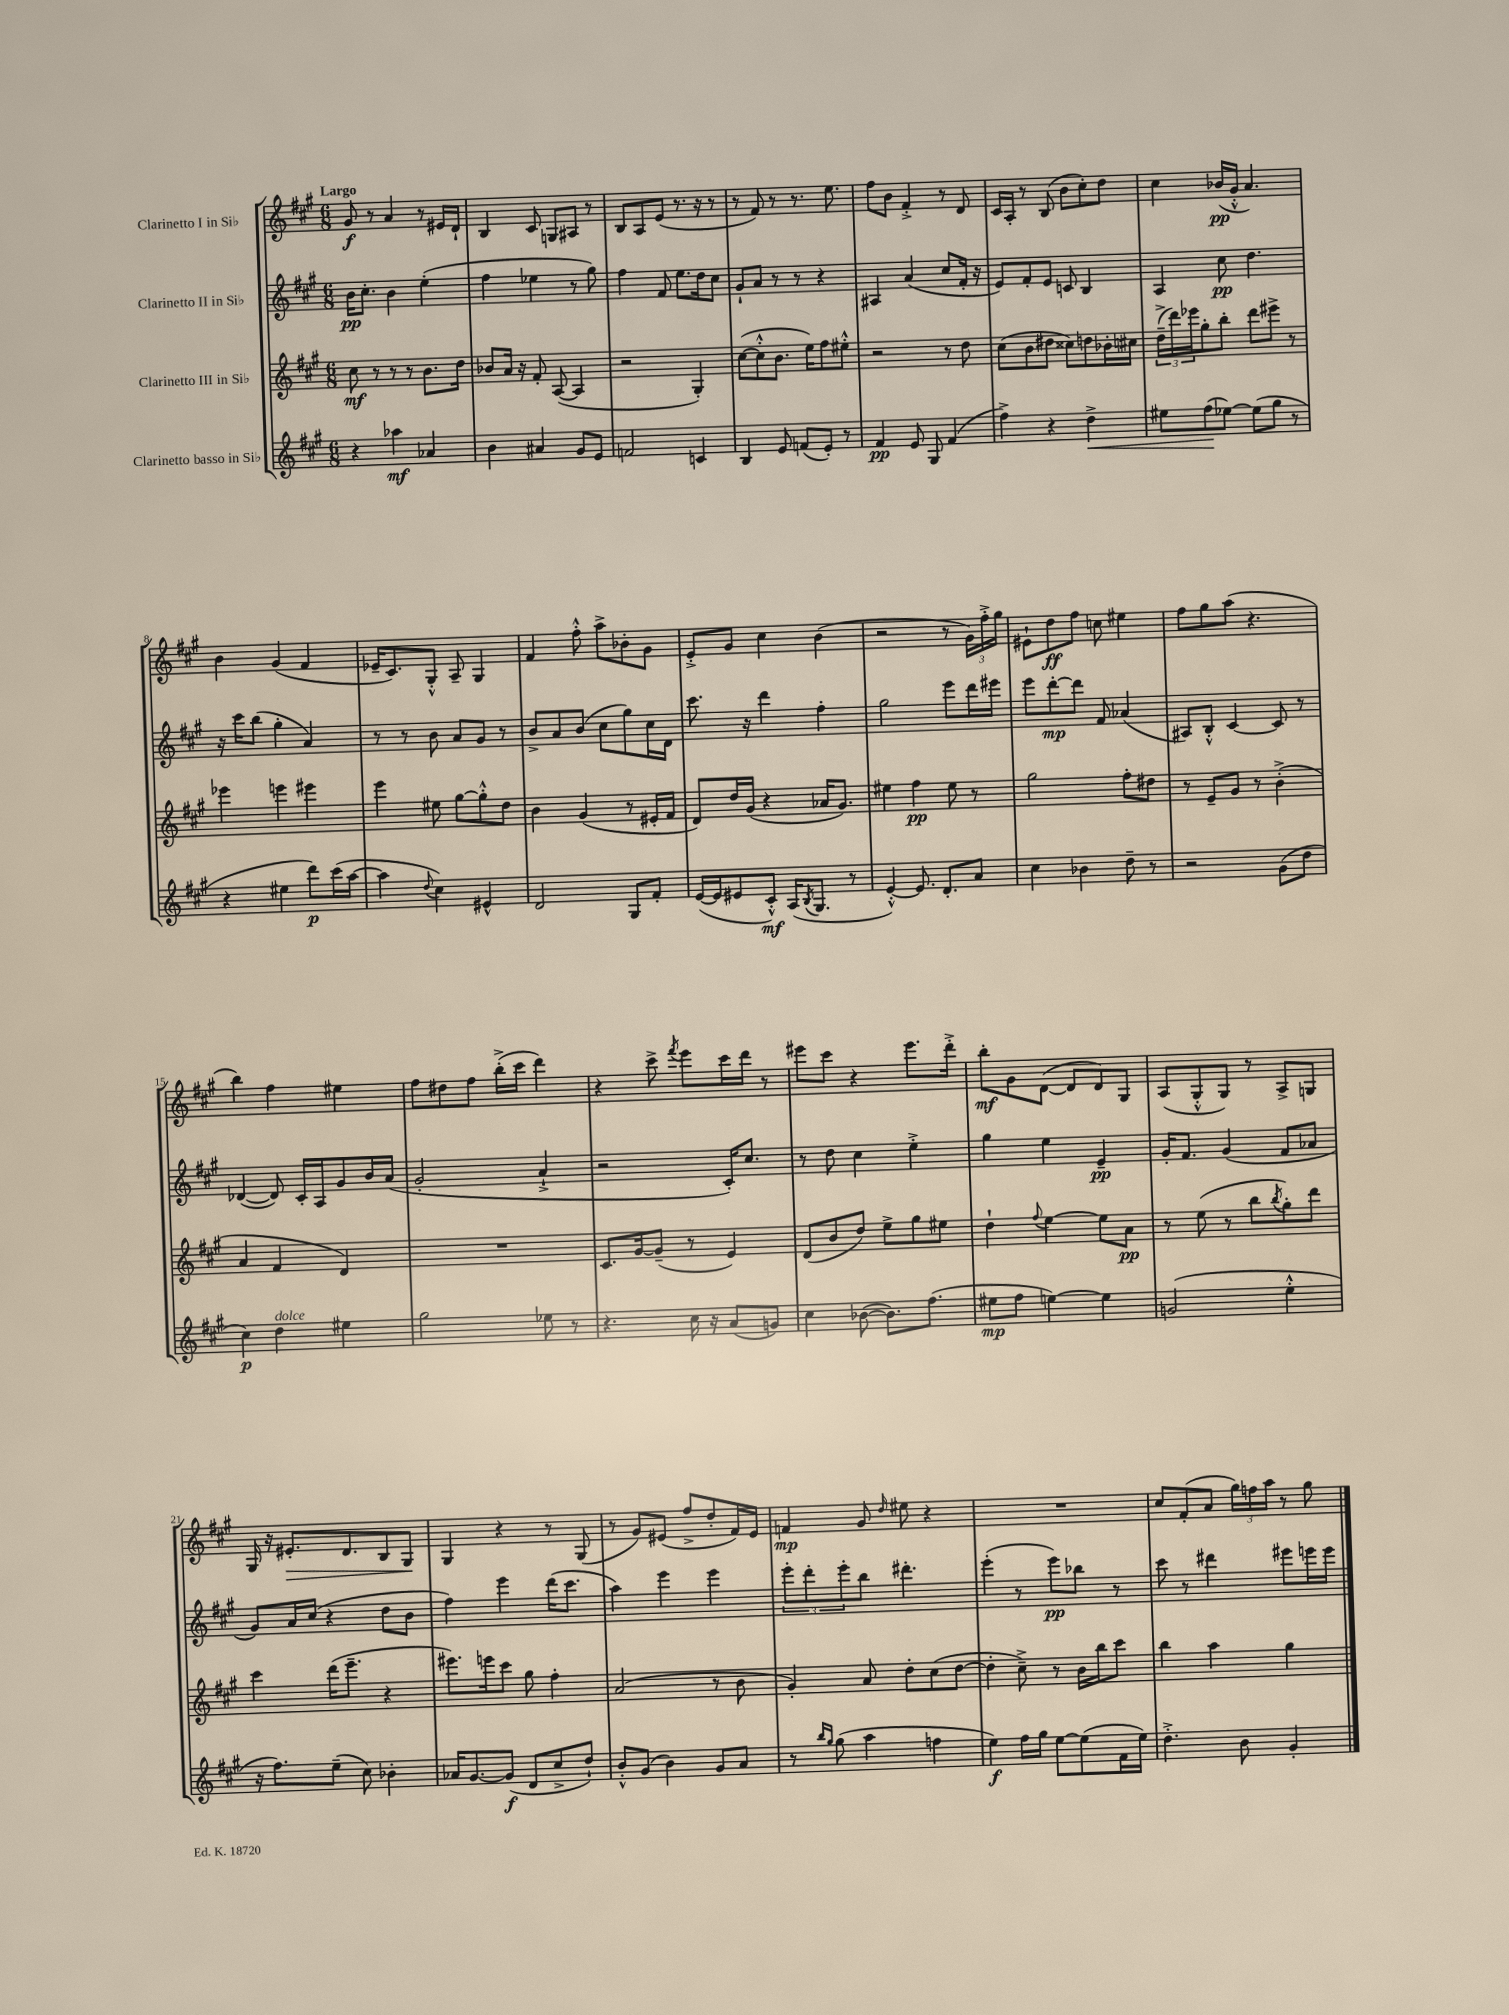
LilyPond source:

<<
\new StaffGroup <<
\new Staff = "s0" \with { instrumentName = "Clarinetto I in Sib" } {
    \clef treble \key a \major \numericTimeSignature \time 6/8 \tempo "Largo"
    gis'8\f r8 a'4 r8 eis'16 d'16-! |
    b4 cis'8 g8 ais8 r8 |
    b8 a8 e'8( r8. r16 r8 |
    r8 fis'8) r8 r8. e''8. |
    fis''8 b'8 fis'4-.-> r8 d'8 |
    cis'16 a16-. r8 b8( b'8 cis''8-.) d''8 |
    cis''4 bes'16\pp( gis'16-.-^ a'4.) |
    b'4 gis'4( fis'4 |
    ees'16-- cis'8.) gis8-.-^ a8-- gis4 |
    fis'4 fis''8-.-^ a''8-> bes'8-. gis'8 |
    e'8-.-> gis'8 cis''4 b'4( |
    r2 r8 \tuplet 3/2 { gis'16) fis''16-.-> gis''16 } |
    eis'8-! d''8\ff fis''8 c''8 eis''4 |
    fis''8 gis''8 a''8( r4. |
    b''4) fis''4 eis''4 |
    fis''8 dis''8 fis''8 b''16-.->( cis'''16 d'''4) |
    r4 cis'''8-> \acciaccatura { fis'''8 } e'''8 cis'''16 d'''16 r8 |
    eis'''8 cis'''8 r4 eis'''8. d'''16-.-> |
    b''8-.\mf gis'8 d'8~( d'8 d'8) gis8 |
    a8( gis8-.-^ gis8) r8 a8-> g8 |
    gis16 r16 eis'8.-.\> d'8. b8 gis8\! |
    gis4 r4 r8 gis8( |
    r8 gis'8) eis'8( fis''8-> d''8-. fis'16) eis'16 |
    f'4\mp gis'8 \grace { d''16 } eis''8 r4 |
    R2. |
    cis''8 fis'8-.( a'8 \tuplet 3/2 { gis''16) f''16 a''16 } r8 gis''8 \bar "|." |
}
\new Staff = "s1" \with { instrumentName = "Clarinetto II in Sib" } {
    \clef treble \key a \major \numericTimeSignature \time 6/8
    b'16\pp cis''8.-. b'4 e''4-.( |
    fis''4 ees''4 r8 gis''8) |
    fis''4 fis'8 e''8. d''16 cis''8 |
    gis'8-! a'8 r8 r8 r4 |
    ais4 a'4( cis''8 fis'16-. r16 |
    e'8) fis'8-. e'8 c'8 b4 |
    a4 cis''8\pp d''4. |
    r16 cis'''16 b''8( gis''4-. a'4) |
    r8 r8 b'8 a'8 gis'8 r8 |
    b'8-> a'8 b'8( cis''8 gis''8) cis''16 d'16 |
    cis'''8. r16 d'''4 fis''4-. |
    gis''2 e'''8 d'''16 eis'''16 |
    e'''8 d'''8~-.\mp d'''8 fis'8 aes'4( |
    ais8) b8-.-^ cis'4~ cis'8 r8 |
    des'4~( des'8) cis'16-. a16 gis'8 b'16 a'16( |
    gis'2-. a'4-!-> |
    r2 cis'16-.) cis''8. |
    r8 d''8 cis''4 e''4-.-> |
    gis''4 e''4 e'4--\pp |
    gis'16-. fis'8. gis'4( fis'8 aes'8 |
    gis'8) a'16 cis''16( r4 d''8 b'8 |
    fis''4) e'''4 d'''16( cis'''8. |
    a''4) e'''4 e'''4 |
    \tuplet 3/2 { e'''8-. d'''8-. e'''8-. } b''8 dis'''4.-. |
    e'''4-.( r8 e'''8\pp) bes''8 r8 |
    cis'''8 r8 dis'''4 eis'''8 e'''16 e'''16 \bar "|." |
}
\new Staff = "s2" \with { instrumentName = "Clarinetto III in Sib" } {
    \clef treble \key a \major \numericTimeSignature \time 6/8
    cis''8\mf r8 r8 r8 b'8. d''16 |
    bes'8 a'16 r16 fis'8-. a8~( a4 |
    r2 gis4-.) |
    cis''8~( cis''8-.-^ b'8. e''16) fis''8 eis''8-.-^ |
    r2 r8 d''8 |
    cis''8( b'8 dis''8 cisis''8) d''8 bes'16-. cis''16 |
    \tuplet 3/2 { d''16--->( d'''16) ees'''16 } gis''8-. b''8-. d'''8 eis'''8-> r8 |
    ees'''4 e'''4 eis'''4 |
    e'''4 eis''8 gis''8~ gis''8-.-^ d''8 |
    b'4 gis'4( r8 eis'16-. fis'16 |
    d'8) d''16 gis'16( r4 aes'16 gis'8.) |
    eis''4 fis''4\pp eis''8 r8 |
    gis''2 fis''8-. dis''8 |
    r8 e'8-- gis'8 r8 b'4-.->( |
    a'4 fis'4 d'4) |
    R2. |
    cis'8. gis'16~ gis'8--( r8 e'4) |
    d'8( b'8 d''8) e''8-> gis''8 eis''8 |
    d''4-! \appoggiatura { fis''8 } e''4~ e''8 a'8\pp |
    r8 e''8( r8 b''8 \acciaccatura { b''8 } gis''8-.) d'''8 |
    cis'''4 d'''16( e'''8.-- r4 |
    eis'''8.) e'''16 cis'''8 gis''8 fis''4-. |
    a'2( r8 b'8 |
    gis'4-.) a'8 d''8-. cis''8( d''8~ |
    d''4-. cis''8--->) r8 b'16 b''16 cis'''8 |
    b''4 a''4 gis''4 \bar "|." |
}
\new Staff = "s3" \with { instrumentName = "Clarinetto basso in Sib" } {
    \clef treble \key a \major \numericTimeSignature \time 6/8
    r4 aes''4\mf aes'4 |
    b'4 ais'4 gis'8 e'8 |
    f'2 c'4 |
    b4 e'8 f'8( e'8-.) r8 |
    fis'4\pp e'8 gis8 fis'4( |
    fis''4->) r4 d''4->\< |
    eis''8 fis''8\!( ees''8~) ees''8( gis''8 r8 |
    r4 eis''4 d'''8\p) cis'''16( a''16~ |
    a''4 \appoggiatura { d''8 } cis''4) eis'4-^ |
    d'2 gis8 fis'8-. |
    e'16~( e'16 eis'8 cis'8-.-^\mf) a16( \acciaccatura { b8 } gis8. r8 |
    e'4~-.-^) e'8. d'8.-. a'8 |
    cis''4 bes'4 d''8-- r8 |
    r2 gis'8( d''8 |
    cis''4\p) d''4^\markup { \italic "dolce" } eis''4 |
    gis''2 ees''8 r8 |
    r4. cis''16 r16 a'8( g'8) |
    cis''4 bes'8~( bes'8.) fis''8.( |
    eis''8\mp fis''8 e''4~) e''4 |
    g'2( e''4-.-^ |
    r16 fis''8.) e''8--( cis''8) bes'4-. |
    aes'16 gis'8.~ gis'8\f( d'8 cis''8-> d''8-!) |
    b'8-.-^ gis'8( b'4) gis'8 a'8 |
    r8 \grace { b''16 gis''16 } gis''8( a''4 f''4 |
    e''4\f) fis''16 gis''16 e''8~ e''8( fis'16 e''16) |
    d''4.-.-> b'8 gis'4-. \bar "|." |
}
>>
>>
